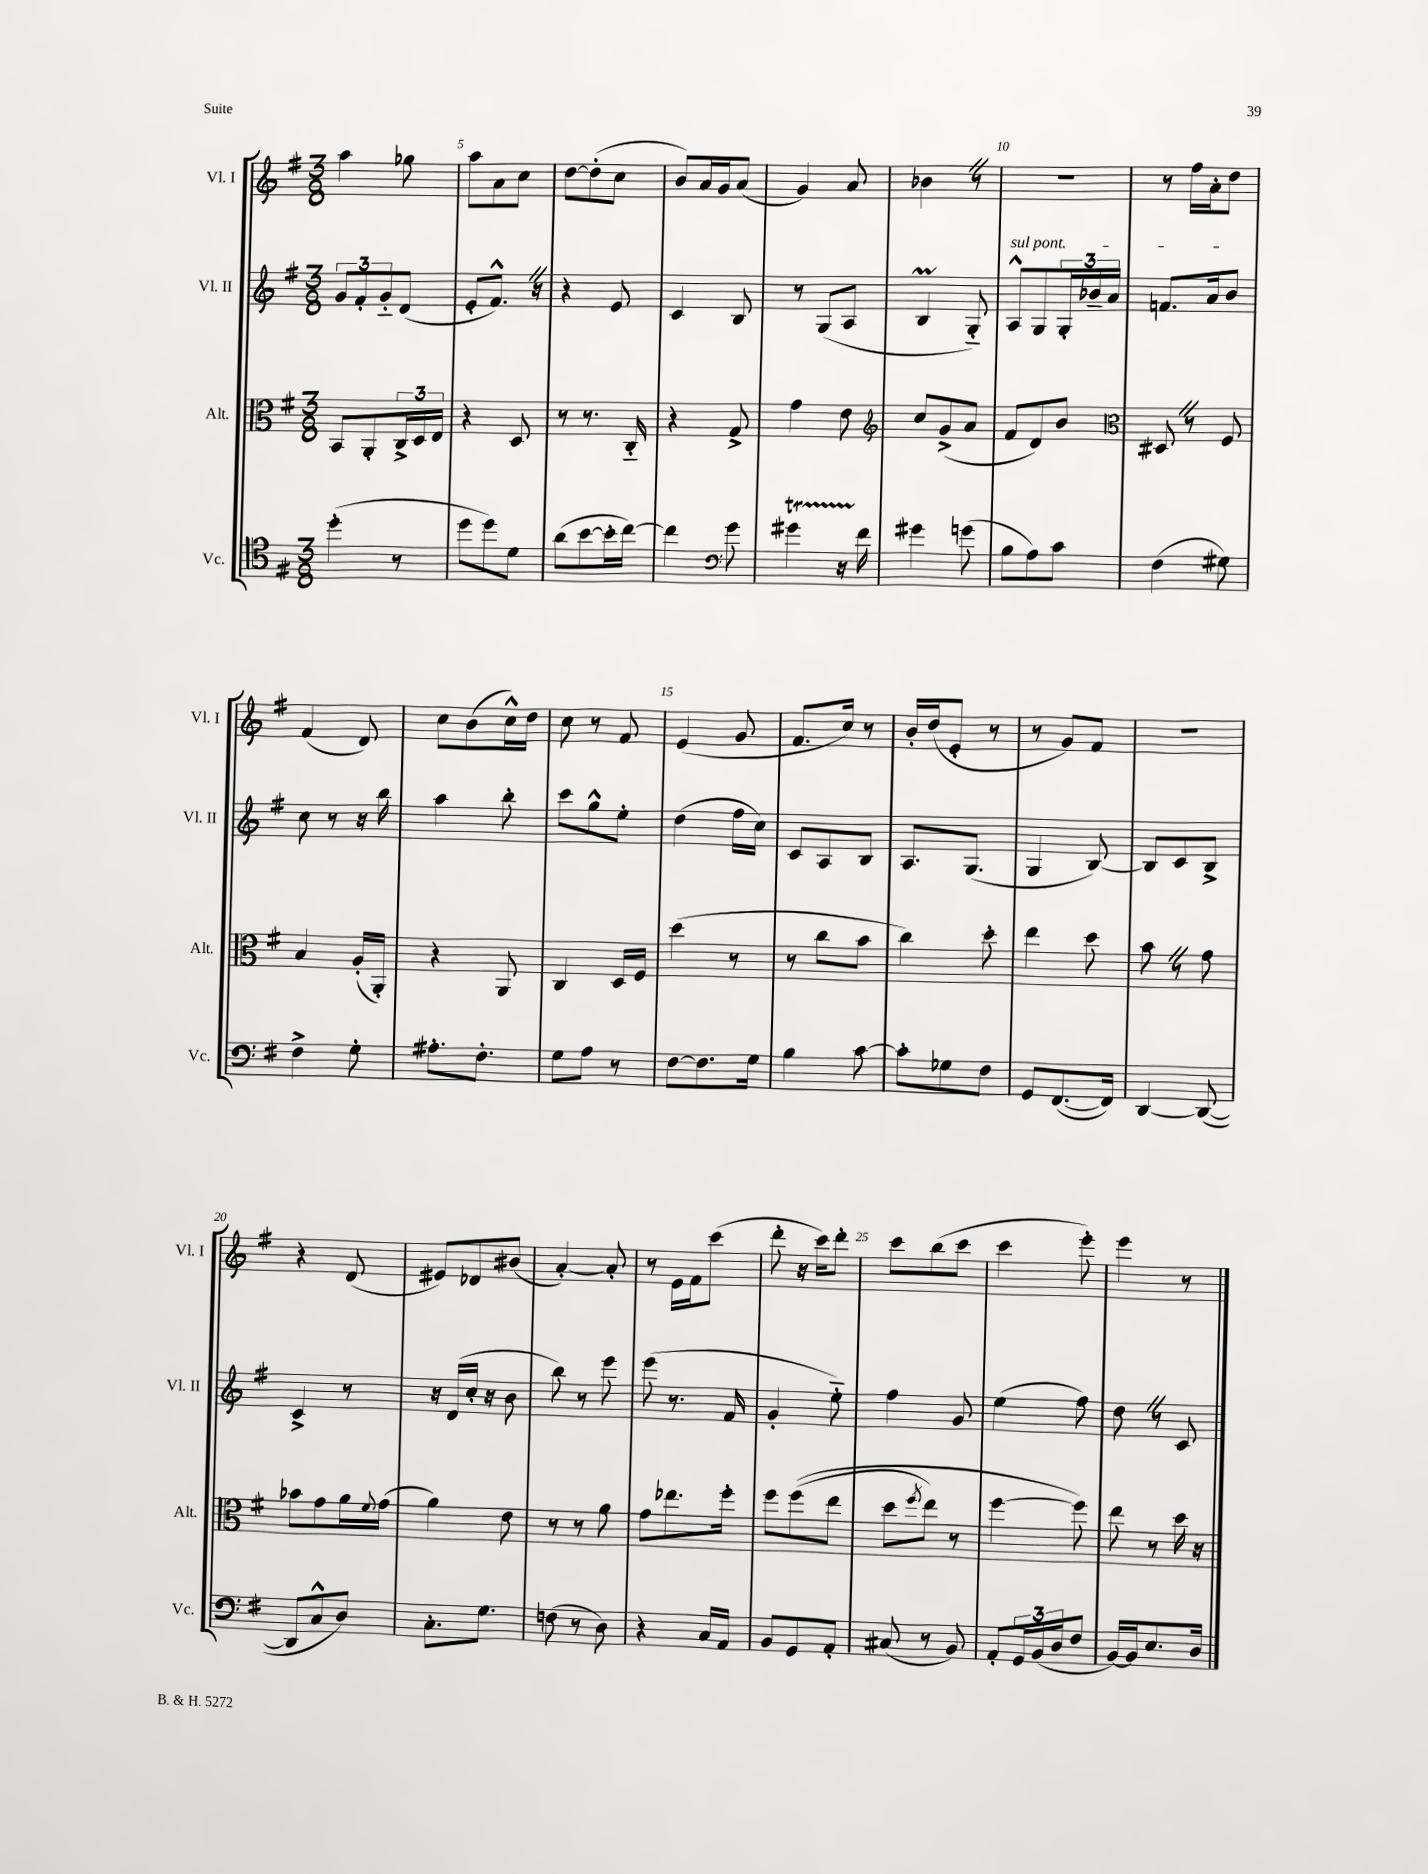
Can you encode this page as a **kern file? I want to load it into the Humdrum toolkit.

**kern	**kern	**kern	**kern
*part4	*part3	*part2	*part1
*staff4	*staff3	*staff2	*staff1
*I"Vc.	*I"Alt.	*I"Vl. II	*I"Vl. I
*I'Vc.	*I'Alt.	*I'Vl. II	*I'Vl. I
*clefC4	*clefC3	*clefG2	*clefG2
*k[f#]	*k[f#]	*k[f#]	*k[f#]
*M3/8	*M3/8	*M3/8	*M3/8
=4	=4	=4	=4
(4dd'\	8BB/L	12g/L	4aa\
.	.	12f#'/	.
.	8AA'/	.	.
.	.	12g/	.
8r	24C^/L	(8d/J	8gg-X\
.	24D/	.	.
.	24E/JJ	.	.
=5	=5	=5	=5
8dd\L	4r	8e'/L	8aa\L
8dd\)	.	8.f#^^Z/J)	8a\
8d\J	8D/	.	8cc\J
.	.	16r	.
=6	=6	=6	=6
(8a\L	8r	4r	[8dd\L
[8b\	8.r	.	(8dd'\]
16b'\L]	.	8e/	8cc\J
[16cc\JJ)	16C/	.	.
=7	=7	=7	=7
4cc\]	4r	4c/	8b/L)
.	.	.	16a/L
.	.	.	16g/J
*clefF4	*	*	*
8g\	8G^/	8B/	(8a/J
=8	=8	=8	=8
4g#Xt\	4g\	8r	4g/)
.	.	(8G/L	.
16r	8e\	8A/J	8a/
16f#\	.	.	.
=9	=9	=9	=9
*	*clefG2	*	*
4g#X\	8cc/L	4Bm/	4b-XZ\
.	(8g^/	.	.
(8gn\	8a/J	8G/)	8r
=10	=10	=10	=10
!	!	!LO:TX:a:i:t=sul pont.	!
8B\L	8f#/L	8A^^/L	4.r
8A\)	8d/)	8G/	.
8c\J	8b/J	24G'/L	.
.	.	24b-X~/	.
.	.	24a/JJ	.
=11	=11	=11	=11
*	*clefC3	*	*
(4F#\	8D#XZ/	8.fn/L	8r
.	8r	.	16ff#\LL
.	.	16a/k	16a'\J
8G#X\)	8F#/	8b/J	8dd\J
!!LO:LB:g=z
=12	=12	=12	=12
4F#^\	4B/	8cc\	(4f#/
.	.	8r	.
8G'\	(16A'/LL	16r	8d/)
.	16AA'/JJ)	16bb\	.
=13	=13	=13	=13
8.A#X'\L	4r	4aa\	8cc\L
.	.	.	(8b\
8.F#'\J	.	.	.
.	8AA/	8bb'\	16cc^^\L)
.	.	.	16dd\JJ
=14	=14	=14	=14
8G\L	4C/	8ccc\L	8cc\
8A\J	.	8gg^^\	8r
8r	16D/LL	8ee'\J	8f#/
.	16F#/JJ	.	.
=15	=15	=15	=15
[8F#\L	(4dd\	(4dd\	(4e/
8.F#\]	.	.	.
.	8r	16ff#\LL	8g/
16G\Jk	.	16cc\JJ)	.
=16	=16	=16	=16
4B\	8r	8c/L	8.f#/L
.	8cc\L	8A/	.
.	.	.	16cc/Jk)
[8c\	8b\J	8B/J	8r
=17	=17	=17	=17
8c'\L]	4cc\)	8.A/L	16b'/LL
.	.	.	(16dd/J
8G-X\	.	.	8e'/J
.	.	(8.G/J	.
8F#\J	8dd'\	.	8r
=18	=18	=18	=18
8GG/L	4ee\	4G/	8r
([8.FF#/	.	.	8g/L)
.	8dd\	[8B/)	8f#/J
16FF#/Jk])	.	.	.
=19	=19	=19	=19
[4DD/	8bZ\	8B/L]	4.r
.	8r	8c/	.
(8DD/_	8g\	8B^/J	.
!!LO:LB:g=z
=20	=20	=20	=20
8DD/L]	8b-X\L	4c^/	4r
8C^^/	8g\	.	.
8D/J)	16a\L	8r	(8d/
.	8qqf#/	.	.
.	(16g\JJ	.	.
=21	=21	=21	=21
8.C'\L	4a\)	16r	8e#X/L)
.	.	(16d/LL	.
.	.	16cc'/JJ	8d-X/
8.G\J	.	16r	.
.	8e\	8b\	(8b#X/J
=22	=22	=22	=22
(8Fn\	8r	8bb\)	[4a'/)
8r	8r	8r	.
8D\)	8a\	8eee\	8a'/]
=23	=23	=23	=23
4r	8g\L	(8eee\	8r
.	8.ee-X\	8.r	16e\LL
.	.	.	16f#\J
16C/LL	.	.	(8ccc\J
16AA/JJ	16ff#'\Jk	16f#/	.
=24	=24	=24	=24
8BB/L	8ff#\L	4g'/	8ddd'\
8GG/	((8ff#\	.	16r
.	.	.	16ccc\KL)
8AA'/J	8ee\J	8ee\)	8ddd'\J
=25	=25	=25	=25
(8C#X/	8dd\L	4ff#\	8ccc\L
.	8qff#/	.	.
8r	8ee\J)	.	(8bb\
8BB/)	8r	8g/	8ccc\J
=26	=26	=26	=26
8AA'/L	[4ff#\	(4ee\	4ccc\
24GG/L	.	.	.
(24BB/	.	.	.
24D/J	.	.	.
8F#/J	8ff#\])	8ff#\)	8eee'\)
=27	=27	=27	=27
[16BB/LL)	8ee\	8ddZ\	4eee\
16BB/J]	.	.	.
8.E/	8r	8r	.
.	16dd\	8c/	8r
16D/Jk	16r	.	.
==	==	==	==
*-	*-	*-	*-
